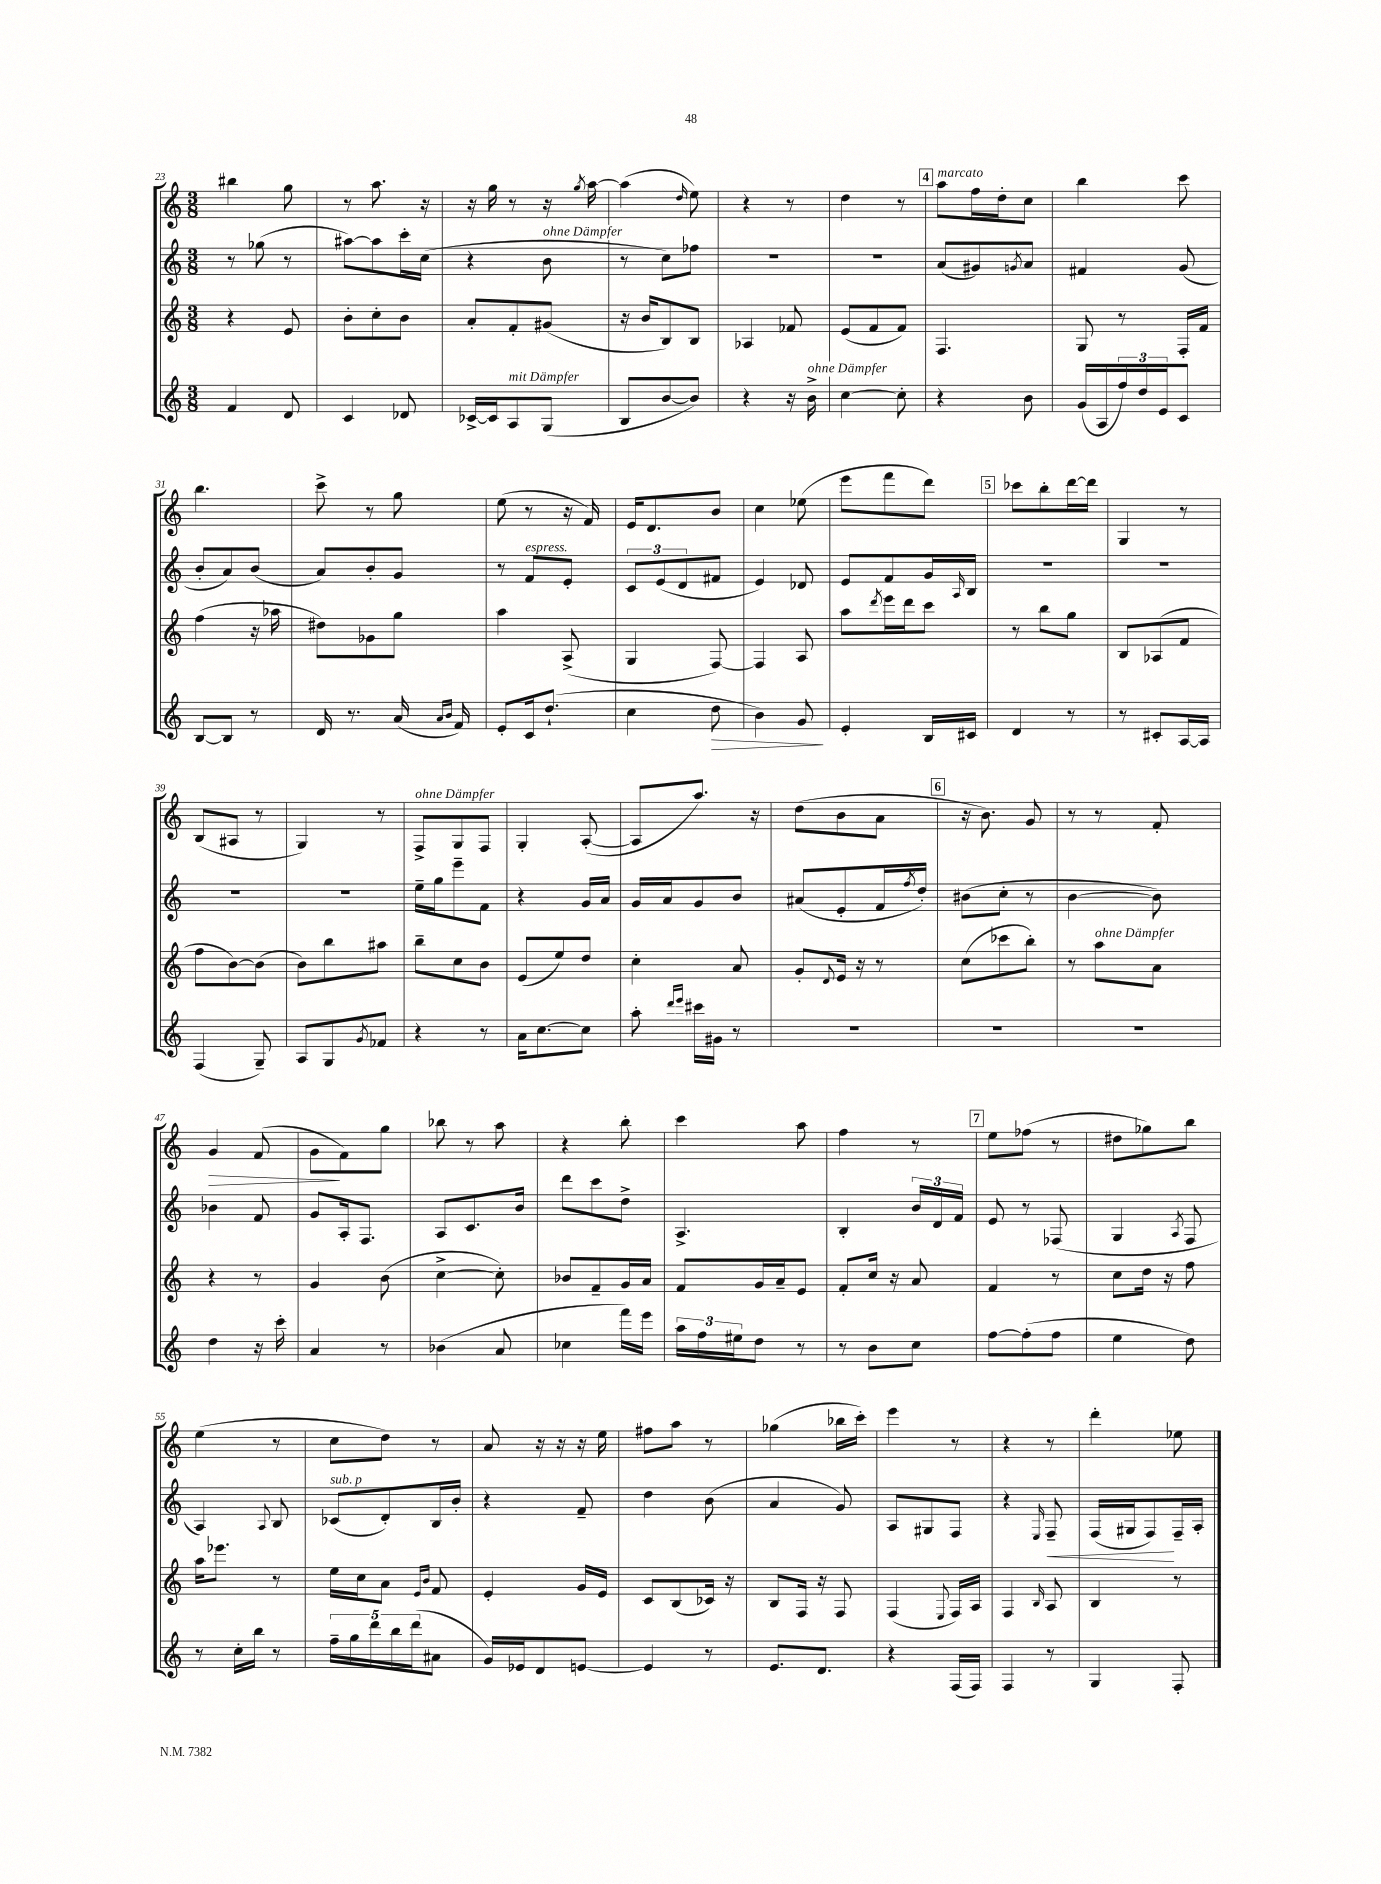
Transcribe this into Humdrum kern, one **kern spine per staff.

**kern	**kern	**kern	**kern
*staff4	*staff3	*staff2	*staff1
*clefG2	*clefG2	*clefG2	*clefG2
*k[]	*k[]	*k[]	*k[]
*M3/8	*M3/8	*M3/8	*M3/8
4f/	4r	8r	4bb#\
.	.	(8gg-\	.
8d/	8e/	8r	8gg\
=	=	=	=
4c/	8b'\L	[8aa#\L)	8r
.	8cc'\	8aa#\]	8.aa\
8d-/	8b\J	16ccc'\L	.
.	.	(16cc\JJ	16r
=	=	=	=
[16c-^/LL	8a'/L	4r	16r
16c-/]J	.	.	16gg\
8A/	8f'/	.	8r
(8G/J	(8g#/J	8b\	16r
.	.	.	8qgg/
.	.	.	[16aa\
=	=	=	=
8B/L	16r	8r	(4aa\]
.	16b/LK	.	.
[8b/	8B/)	8cc\L)	.
.	.	.	16qqdd/
8b/]J)	8B/J	8ff-\J	8ee\)
=	=	=	=
4r	4A-/	4.r	4r
16r	8f-/	.	8r
16b^\	.	.	.
=	=	=	=
[4cc\	(8e/L	4.r	4dd\
.	8f/	.	.
8cc'\]	8f/J)	.	8r
=	=	=	=
4r	4.F/	(8a/L	8aa\L
.	.	8g#/)	16ff\L
.	.	.	16dd'\J
.	.	8qg/	.
8b\	.	8a/J	8cc\J
=	=	=	=
(16g/LL	8G/	4f#/	4bb\
16A/	.	.	.
24ff/)	8r	.	.
24dd/	.	.	.
24e/J	.	.	.
8c/J	16F'/LL	(8g/	8ccc\
.	16f/JJ	.	.
=	=	=	=
[8B/L	(4ff\	8b'/L	4.bb\
8B/]J	.	8a/)	.
8r	16r	(8b/J	.
.	16aa-\	.	.
=	=	=	=
16d/	8dd#\L)	8a/L)	8ccc^\
8.r	.	.	.
.	8g-\	8b'/	8r
(16a/	8gg\J	8g/J	8gg\
16qqa/LL	.	.	.
16qqb/JJ	.	.	.
16f/)	.	.	.
=	=	=	=
8e'/L	4aa\	8r	(8ee\
16c/k	.	8f/L	8r
(8.dd`/J	.	.	.
.	(8A^/	8e'/J	16r
.	.	.	16f/)
=	=	=	=
4cc\	4G/	12c/L	16e/LK
.	.	.	8.d/
.	.	(12e/	.
.	.	12d/	.
8dd\	[8F/)	8f#/J	8b/J
=	=	=	=
4b\)	4F/]	4e/)	4cc\
8g/	8A/	8d-/	(8ee-\
=	=	=	=
4e'/	8aa\L	8e/L	8eee\L
.	8qddd/	.	.
.	16eee\L	8f/	8fff\
.	16ddd\J	.	.
16B/LL	8ccc\J	16g/L	8ddd\J)
.	.	16qqA/	.
16c#/JJ	.	16B/JJ	.
=	=	=	=
4d/	8r	4.r	8ccc-\L
.	8bb\L	.	8bb'\
8r	8gg\J	.	[16ddd\L
.	.	.	16ddd\]JJ
=	=	=	=
8r	8B/L	4.r	4G/
8c#'/L	(8A-/	.	.
[16A/L	8f/J	.	8r
16A/]JJ	.	.	.
=	=	=	=
(4F/	8ff\L	4.r	(8B/L
.	[8b\)	.	8A#/J
8G~/)	(8b\]J	.	8r
=	=	=	=
8A/L	8b\L)	4.r	4G/)
8G/	8bb\	.	.
8qg/	.	.	.
8f-/J	8aa#\J	.	8r
=	=	=	=
4r	8bb~\L	16ee~\LL	8F^/L
.	.	16gg\J	.
.	8cc\	8eee~\	8G/
8r	8b\J	8f\J	8F/J
=	=	=	=
16a\LK	(8e/L	4r	4G'/
[8.cc\	.	.	.
.	8ee/)	.	.
8cc\]J	8dd/J	16g/LL	([8A'/
.	.	16a/JJ	.
=	=	=	=
8aa'\	4cc'\	16g/LL	8A/]L
.	.	16a/J	.
16qqddd/LL	.	.	.
16qqeee/JJ	.	.	.
16ccc#\LL	.	8g/	8.aa/J)
16g#\JJ	.	.	.
8r	8a/	8b/J	.
.	.	.	16r
=	=	=	=
4.r	8g'/L	(8a#/L	(8dd\L
.	8qqd/	.	.
.	16e/Jk	8e'/	8b\
.	16r	.	.
.	8r	16f/L	8a\J
.	.	8qff/	.
.	.	16dd'/JJ)	.
=	=	=	=
4.r	(8cc\L	(8b#\L	16r
.	.	.	8.b\)
.	8ccc-\	8cc'\J	.
.	8bb'\J)	8r	8g/
=	=	=	=
4.r	8r	[4b\	8r
.	8aa\L	.	8r
.	8a\J	8b\])	8f'/
=	=	=	=
4dd\	4r	4b-\	4g/
16r	8r	8f/	(8f/
16ccc'\	.	.	.
=	=	=	=
4a/	4g/	8g/L	8g\L
.	.	16A'/k	8f\)
.	.	8.F/J	.
8r	(8b\	.	8gg\J
=	=	=	=
(4b-\	[4cc^\	8A/L	8bb-\
.	.	8.c/	8r
8a/	8cc'\])	.	8aa\
.	.	16b/Jk	.
=	=	=	=
4cc-\	8b-/L	8ddd\L	4r
.	8f~/	8ccc\	.
16fff\LL)	16g/L	8dd^\J	8bb'\
16eee\JJ	16a/JJ	.	.
=	=	=	=
24aa\LL	8f/L	4.A^/	4ccc\
24ff\	.	.	.
24ee#\J	.	.	.
8dd\J	16g/L	.	.
.	16a~/J	.	.
8r	8e/J	.	8aa\
=	=	=	=
8r	8f'/L	4B'/	4ff\
8b\L	16cc/Jk	.	.
.	16r	.	.
8cc\J	8a/	24b/LL	8r
.	.	24d/	.
.	.	24f/JJ	.
=	=	=	=
[8ff\L	4f/	8e/	8ee\L
(8ff'\]	.	8r	(8ff-\J
8ff\J	8r	(8F-/	8r
=	=	=	=
4ee\	8cc\L	4G/	8dd#\L
.	16dd\Jk	.	8gg-\)
.	16r	.	.
.	.	8qA/	.
8dd\)	8ff\	8F/	8bb\J
=	=	=	=
8r	16aa\LK	4A/)	(4ee\
.	8.eee-\J	.	.
16cc'\LL	.	.	.
16bb\JJ	.	.	.
.	.	8qqA/	.
8r	8r	8B/	8r
=	=	=	=
20ff~\LL	16ee\LL	(8c-/L	8cc\L
20gg\	.	.	.
.	16cc\J	.	.
20ddd\	.	.	.
.	8a\J	8d'/)	8dd\J)
20bb\	.	.	.
(20ddd\J	.	.	.
.	16qqe/LL	.	.
.	16qqb/JJ	.	.
8a#\J	8f/	16B/L	8r
.	.	16b'/JJ	.
=	=	=	=
16g/LL)	4e'/	4r	8a/
16e-/J	.	.	.
8d/	.	.	16r
.	.	.	16r
[8e/J	16g/LL	8f~/	16r
.	16e/JJ	.	16ee\
=	=	=	=
4e/]	8c/L	4dd\	8ff#\L
.	(8B/	.	8aa\J
8r	16c-/Jk)	(8b\	8r
.	16r	.	.
=	=	=	=
8.e/L	8B/L	4a/	(4gg-\
.	16F/Jk	.	.
8.d/J	16r	.	.
.	8F/	8g/)	16bb-\LL
.	.	.	16ccc'\JJ)
=	=	=	=
4r	(4F/	8A/L	4eee\
.	.	8G#/	.
.	8qqE/	.	.
(16F/LL	16F/LL)	8F/J	8r
16F/JJ)	16A/JJ	.	.
=	=	=	=
4F/	4F/	4r	4r
.	16qqB/	16qqE/	.
8r	8A/	8F~/	8r
=	=	=	=
4G/	4B/	(16F/LL	4ddd'\
.	.	16G#/J	.
.	.	8F/)	.
8F'/	8r	16F~/L	8ee-\
.	.	16A'/JJ	.
==	==	==	==
*-	*-	*-	*-
